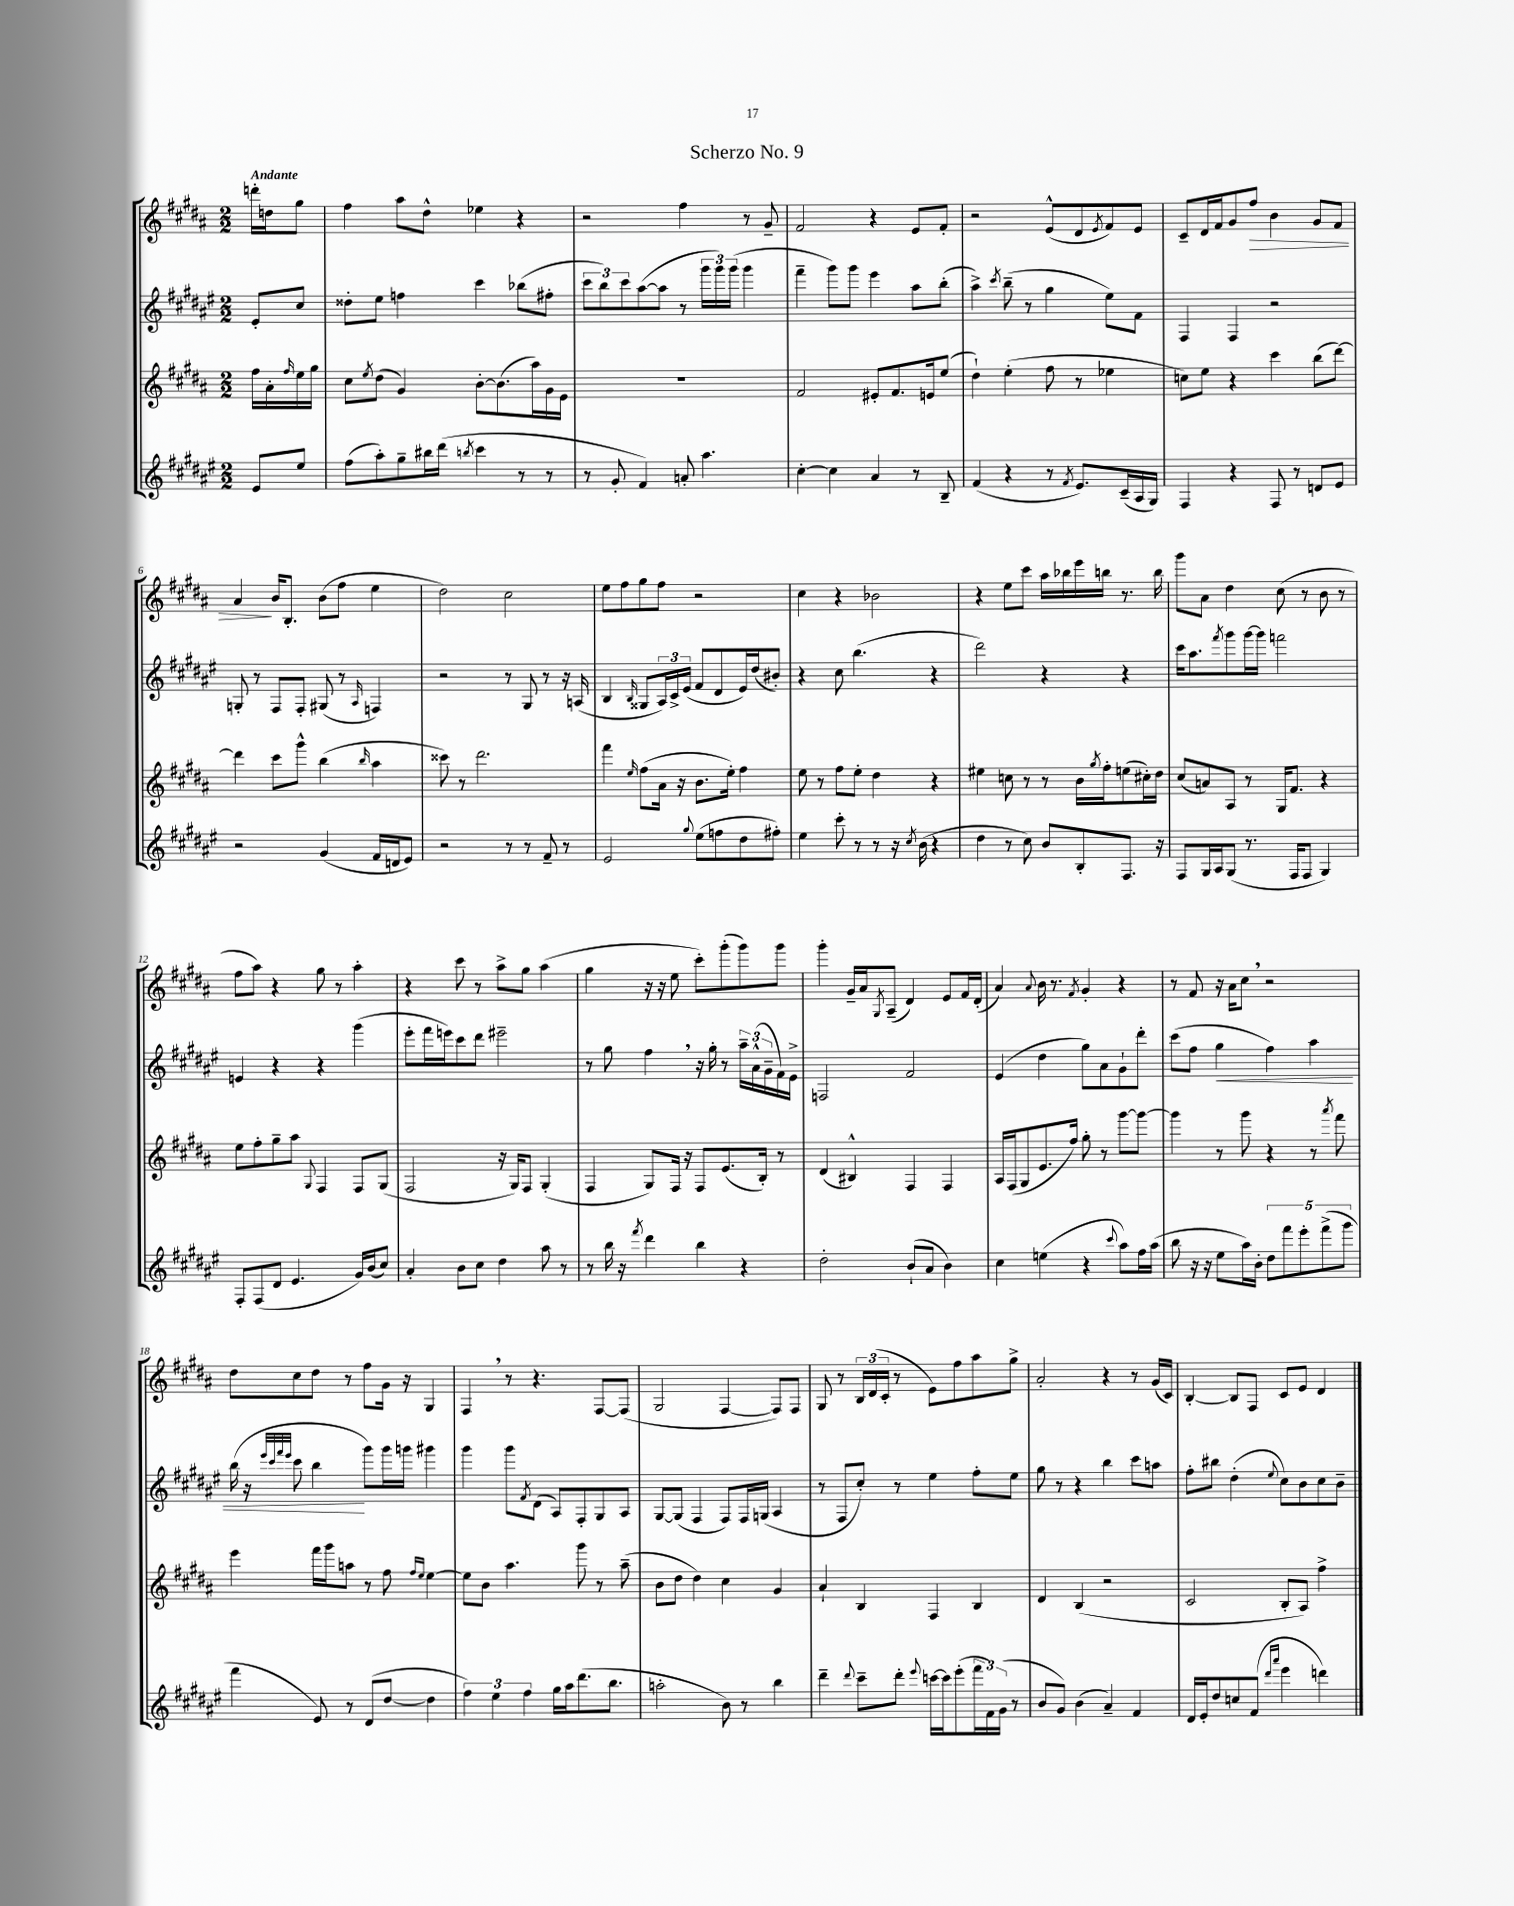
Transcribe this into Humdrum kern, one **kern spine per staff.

**kern	**kern	**kern	**dynam	**kern	**dynam
*part4	*part3	*part2	*part2	*part1	*part1
*staff4	*staff3	*staff2	*staff2	*staff1	*staff1
*clefG2	*clefG2	*clefG2	*	*clefG2	*
*k[f#c#g#d#a#e#]	*k[f#c#g#d#a#]	*k[f#c#g#d#a#e#]	*	*k[f#c#g#d#a#]	*
*M2/2	*M2/2	*M2/2	*	*M2/2	*
=	=	=	=	=	=
!	!	!	!	!LO:TX:a:B:t=Andante	!
8e#/L	16ff#\LL	8e#'/L	.	16dddn'\LL	.
.	16a#'\	.	.	16ddn\J	.
.	16qqff#/	.	.	.	.
8ee#/J	16ee\	8cc#/J	.	8gg#\J	.
.	16gg#\JJ	.	.	.	.
=1	=1	=1	=1	=1	=1
(8ff#\L	8cc#\L	8dd##X'\L	.	4ff#\	.
.	8qee/	.	.	.	.
8aa#'\)	(8dd#\J	8ee#\J	.	.	.
8gg#~\	4g#/)	4ffn\	.	8aa#\L	.
16bb#X\L	.	.	.	8dd#^^\J	.
(16ddd#\JJ	.	.	.	.	.
8qbbn/	.	.	.	.	.
4ccc#\	[8b'\L	4ccc#\	.	4ee-X\	.
.	(8.b\]	.	.	.	.
8r	.	(8bb-X\L	.	4r	.
.	16aa#\L)	.	.	.	.
8r	16g#\	8ff#X'\J	.	.	.
.	16e\JJ	.	.	.	.
=2	=2	=2	=2	=2	=2
8r	1r	12ccc#\L	.	2r	.
.	.	12bb\)	.	.	.
8g#'/	.	.	.	.	.
.	.	12ccc#\	.	.	.
4f#/)	.	([8aa#\	.	.	.
.	.	8aa#\J]	.	.	.
8an'/	.	8r	.	4ff#\	.
4.aa#\	.	24ggg#\LL	.	.	.
.	.	24ggg#\)	.	.	.
.	.	(24ggg#\JJ	.	.	.
.	.	4ggg#\	.	8r	.
.	.	.	.	8g#~/	.
=3	=3	=3	=3	=3	=3
[4cc#'\	2f#/	4fff#~\	.	2f#/	.
4cc#\]	.	8ggg#\L)	.	.	.
.	.	8ggg#\J	.	.	.
4a#/	8e#X'/L	4eee#\	.	4r	.
.	8.f#/	.	.	.	.
8r	.	8aa#\L	.	8e/L	.
.	16en/k	.	.	.	.
8B~/	(8ee/J	(8bb'\J	.	8f#'/J	.
=4	=4	=4	=4	=4	=4
(4f#/	4dd#`\)	4aa#^\)	.	2r	.
.	.	8qccc#/	.	.	.
4r	(4ee'\	(8bb~\	.	.	.
.	.	8r	.	.	.
8r	8ff#\	4gg#\	.	(8e^^/L	.
8qf#/	.	.	.	.	.
8.e#/L)	8r	.	.	8d#/	.
.	.	.	.	8qe/	.
.	4ee-X\	8ee#\L)	.	8f#/)	.
(16c#~/L	.	.	.	.	.
16A#/	.	8f#\J	.	8e/J	.
16G#/JJ)	.	.	.	.	.
=5	=5	=5	=5	=5	=5
4F#/	8ccn\L)	4F#/	.	8c#~/L	.
.	8ee\J	.	.	16d#/L	.
.	.	.	.	16f#/J	.
4r	4r	4F#/	.	8g#/	.
!	!	!	!	!	!LO:HP:b
.	.	.	.	8ff#/J	>
8F#/	4ccc#\	2r	.	4b\	.
8r	.	.	.	.	.
8dn/L	(8bb\L	.	.	8g#/L	.
8e#/J	[8ddd#\J)	.	.	8f#/J	.
!!LO:LB:g=z
=6	=6	=6	=6	=6	=6
2r	4ddd#\]	8Gn'/	.	4a#/	.
.	.	8r	.	.	.
.	8ccc#\L	8F#/L	.	16b/KL	]
.	.	.	.	8.B'/J	.
.	8ggg#^^\J	8F#'/J	.	.	.
(4g#/	(4bb\	(8G#X/	.	(8b\L	.
.	.	8r	.	8ff#\J	.
.	16qqbb/	16qqA#/	.	.	.
16f#/LL	4aa#\	4Fn/)	.	4ee\	.
16dn/J	.	.	.	.	.
8e#/J)	.	.	.	.	.
=7	=7	=7	=7	=7	=7
2r	8ccc##X\)	2r	.	2dd#\)	.
.	8r	.	.	.	.
.	2.ddd#\	.	.	.	.
8r	.	8r	.	2cc#\	.
8r	.	8G#/	.	.	.
8f#~/	.	8r	.	.	.
8r	.	16r	.	.	.
.	.	(16An/	.	.	.
=8	=8	=8	=8	=8	=8
2e#/	4fff#\	4B/	.	8ee\L	.
.	.	.	.	8ff#\	.
.	16qqee/	16qqB/	.	.	.
.	(8ff#\L	8G##X/L	.	8gg#\	.
.	16a#\Jk	24A#/L)	.	8ff#\J	.
.	.	24c#^/	.	.	.
.	16r	.	.	.	.
.	.	(24e#/JJ	.	.	.
8qqgg#/	.	.	.	.	.
(8ee#\L	8.b\L	8f#/L	.	2r	.
8ffn\	.	8d#/	.	.	.
.	16ee'\Jk)	.	.	.	.
8dd#\	4ff#\	16e#/L)	.	.	.
.	.	(16dd#/J	.	.	.
8ff#X'\J)	.	8b#X'/J)	.	.	.
=9	=9	=9	=9	=9	=9
4ee#\	8ee\	4r	.	4cc#\	.
.	8r	.	.	.	.
8ccc#'\	8ff#\L	8cc#\	.	4r	.
8r	8ee'\J	(4.bb\	.	.	.
8r	4dd#\	.	.	2b-X\	.
16r	.	.	.	.	.
8qcc#/	.	.	.	.	.
(16b\	.	.	.	.	.
4r	4r	4r	.	.	.
=10	=10	=10	=10	=10	=10
4dd#\	4ee#X\	2ddd#\)	.	4r	.
8r	8ccn\	.	.	8ee\L	.
8cc#\)	8r	.	.	8ccc#\J	.
8b/L	8r	4r	.	16aa#\LL	.
.	.	.	.	16bb-X\	.
8B'/	16b\LL	.	.	16eee\	.
.	8qgg#/	.	.	.	.
.	16ff#'\J	.	.	16bbn\JJ	.
8.F#/J	(8een\	4r	.	8.r	.
.	16cc#X'\L)	.	.	.	.
16r	16dd#\JJ	.	.	16bb\	.
=11	=11	=11	=11	=11	=11
8F#/L	(8cc#/L	16ccc#\KL	.	8ggg#\L	.
.	.	8.aa#\	.	.	.
16G#/L	8an/)	.	.	8a#\J	.
16A#/J	.	.	.	.	.
.	.	8qfff#/	.	.	.
(8G#/J	8A#/J	8ggg#\	.	4dd#\	.
8.r	8r	[16ggg#\L	.	.	.
.	.	16ggg#\JJ]	.	.	.
.	16G#/KL	2fffn\	.	(8cc#\	.
16F#/KL	8.f#/J	.	.	.	.
8F#/J	.	.	.	8r	.
4G#/)	4r	.	.	8b\	.
.	.	.	.	8r	.
!!LO:LB:g=z
=12	=12	=12	=12	=12	=12
8F#'/L	8ee\L	4en/	.	8ff#\L	.
(8F#/	8ff#'\	.	.	8aa#\J)	.
8d#/J	8gg#~\	4r	.	4r	.
4.e#/	8aa#\J	.	.	.	.
.	8qqG#/	.	.	.	.
.	4F#/	4r	.	8gg#\	.
.	.	.	.	8r	.
16g#/LL)	8F#/L	(4ggg#\	.	4aa#'\	.
(16b/J	.	.	.	.	.
8cc#/J)	(8G#/J	.	.	.	.
=13	=13	=13	=13	=13	=13
4a#'/	2F#/	8eee#'\L	.	4r	.
.	.	16fff#\L	.	.	.
.	.	16eeen\J)	.	.	.
8b\L	.	8ccc#\	.	8ccc#\	.
8cc#\J	.	8ddd#\J	.	8r	.
4dd#\	16r	2eee#X~\	.	8aa#^\L	.
.	16G#/KL)	.	.	.	.
.	8F#/J	.	.	8gg#\J	.
8aa#\	(4G#'/	.	.	(4aa#\	.
8r	.	.	.	.	.
=14	=14	=14	=14	=14	=14
8r	4F#/	8r	.	4gg#\	.
16bb\	.	8gg#\	.	.	.
16r	.	.	.	.	.
8qfff#/	.	.	.	.	.
4ddd#\	8G#/L)	4ff#,\	.	16r	.
.	.	.	.	16r	.
.	16F#/Jk	.	.	8ee\	.
.	16r	.	.	.	.
4bb\	8F#/L	16r	.	8ccc#'\L)	.
.	.	16gg#'\	.	.	.
.	(8.e/	8r	.	(8ggg#'\	.
4r	.	24aa#~\LL	.	8ggg#\)	.
.	.	(24a#^^\	.	.	.
.	16B'/Jk)	.	.	.	.
.	.	24g#~\	.	.	.
.	8r	16f#\)	.	8ggg#\J	.
.	.	16e#^\JJ	.	.	.
=15	=15	=15	=15	=15	=15
2dd#'\	(4d#/	2Fn/	.	4ggg#'\	.
.	4B#X^^/)	.	.	16g#~/LL	.
.	.	.	.	16a#/J	.
.	.	.	.	8qG#/	.
.	.	.	.	(8A#~/J	.
(8b`/L	4F#/	2f#/	.	4d#/)	.
8a#/J	.	.	.	.	.
4b\)	4F#/	.	.	8e/L	.
.	.	.	.	16f#/L	.
.	.	.	.	(16d#'/JJ	.
=16	=16	=16	=16	=16	=16
4cc#\	16A#/LL	(4e#/	.	4a#/)	.
.	(16F#/J	.	.	.	.
.	8G#/	.	.	.	.
.	.	.	.	8qqa#/	.
(4een\	8.e/	4dd#\	.	16b\	.
.	.	.	.	8.r	.
.	16ff#/Jk)	.	.	.	.
.	.	.	.	8qf#/	.
4r	8gg#'\	8gg#\L)	.	4g#'/	.
.	8r	8a#\	.	.	.
8qqccc#/	.	.	.	.	.
8aa#\L)	[8ggg#\L	8g#`\	.	4r	.
16ff#\L	8ggg#\J_	8ddd#'\J	.	.	.
(16aa#\JJ	.	.	.	.	.
=17	=17	=17	=17	=17	=17
8bb\	4ggg#\]	(8ccc#\L	.	8r	.
16r	.	8ff#\J	.	8f#/	.
16r	.	.	.	.	.
!	!	!	!LO:HP:b	!	!
8ee#\L	8r	4gg#\	<	16r	.
.	.	.	.	16a#\KL	.
16aa#\L)	8ggg#\	.	.	8cc#,\J	.
16b'\JJ	.	.	.	.	.
10dd#\L	4r	4ff#\)	.	2r	.
10fff#\	.	.	.	.	.
10eee#'\	.	.	.	.	.
.	8r	4aa#\	.	.	.
(10fff#^\	.	.	.	.	.
.	8qaaa#/	.	.	.	.
.	8fff#\	.	.	.	.
10ggg#\J	.	.	.	.	.
!!LO:LB:g=z
=18	=18	=18	=18	=18	=18
4fff#\	4eee\	(16bb\	.	8dd#\L	.
.	.	16r	.	.	.
.	.	32qqeee#/LLL	.	.	.
.	.	32qqccc#/	.	.	.
.	.	32qqfff#/	.	.	.
.	.	32qqeee#/JJJ	.	.	.
.	.	8ccc#\	.	8cc#\	.
8e#/)	16fff#\LL	4bb\	.	8dd#\J	.
.	16ggg#\J	.	.	.	.
8r	8aan\J	.	.	8r	.
(8d#/L	8r	8ggg#\L)	[	8ff#\L	.
[8dd#/J	8ff#\	16ggg#\L	.	16g#\Jk	.
.	.	16gggn\JJ	.	16r	.
.	16qqff#/LL	.	.	.	.
.	16qqee/JJ	.	.	.	.
4dd#\]	[4ee\	4ggg#X\	.	4G#/	.
=19	=19	=19	=19	=19	=19
6ff#\)	8ee\L]	4ggg#\	.	4F#,/	.
.	8b\J	.	.	.	.
6ee#\	.	.	.	.	.
.	4.aa#\	8ggg#\L	.	8r	.
6ff#\	.	.	.	.	.
.	.	8qf#/	.	.	.
.	.	(8d#\J	.	4.r	.
16gg#\LL	.	8A#/L)	.	.	.
16aa#\J	.	.	.	.	.
(8.ddd#\	8ggg#\	8F#'/	.	.	.
.	8r	8G#/	.	[8F#/L	.
8.bb\J	.	.	.	.	.
.	(8aa#~\	8A#/J	.	(8F#/J]	.
=20	=20	=20	=20	=20	=20
2aan'\	8b\L	[8G#/L	.	2G#/	.
.	8dd#\J	(8G#/J]	.	.	.
.	4dd#\)	4F#/	.	.	.
8b\)	4cc#\	8F#/L)	.	[4F#/	.
8r	.	16F#/L	.	.	.
.	.	(16Gn/JJ	.	.	.
4bb\	4g#/	4A#/	.	8F#/L])	.
.	.	.	.	8F#/J	.
=21	=21	=21	=21	=21	=21
4ddd#~\	4a#`/	8r	.	8G#/	.
.	.	8F#/L	.	8r	.
8qqddd#/	.	.	.	.	.
8ccc#~\L	4B/	8cc#'/J)	.	24B/LL	.
.	.	.	.	(24d#/	.
.	.	.	.	24c#'/JJ	.
8ddd#'\J	.	8r	.	8r	.
8qqeee#/	.	.	.	.	.
[16cccn\LL	4F#/	4ee#\	.	8e\L)	.
16ccc\J]	.	.	.	.	.
(8eee#'\	.	.	.	8ff#\	.
24fff#\L	4B/	8ff#'\L	.	8aa#\	.
24f#\)	.	.	.	.	.
(24g#\JJ	.	.	.	.	.
8r	.	8ee#\J	.	8gg#^\J	.
=22	=22	=22	=22	=22	=22
8b/L	4d#/	8gg#\	.	2a#'/	.
8g#/J)	.	8r	.	.	.
(4b\	(4B/	4r	.	.	.
4a#~/)	2r	4bb\	.	4r	.
4f#/	.	8ccc#\L	.	8r	.
.	.	8aan\J	.	(16g#/LL	.
.	.	.	.	16c#/JJ)	.
=23	=23	=23	=23	=23	=23
16d#/LL	2c#/	8ff#'\L	.	[4B'/	.
16e#'/J	.	.	.	.	.
8dd#/	.	8bb#X\J	.	.	.
8ccn/	.	(4dd#'\	.	8B/L]	.
(8f#/J	.	.	.	8F#/J	.
16qqddd#/LL	.	.	.	.	.
16qqaaa#/JJ	.	8qqee#/	.	.	.
4eee#\	8B'/L	8cc#\L)	.	8c#/L	.
.	8A#/J)	8b\	.	8e/J	.
4dddn\)	4ff#^\	8cc#\	.	4d#/	.
.	.	8b~\J	.	.	.
==	==	==	==	==	==
*-	*-	*-	*-	*-	*-
